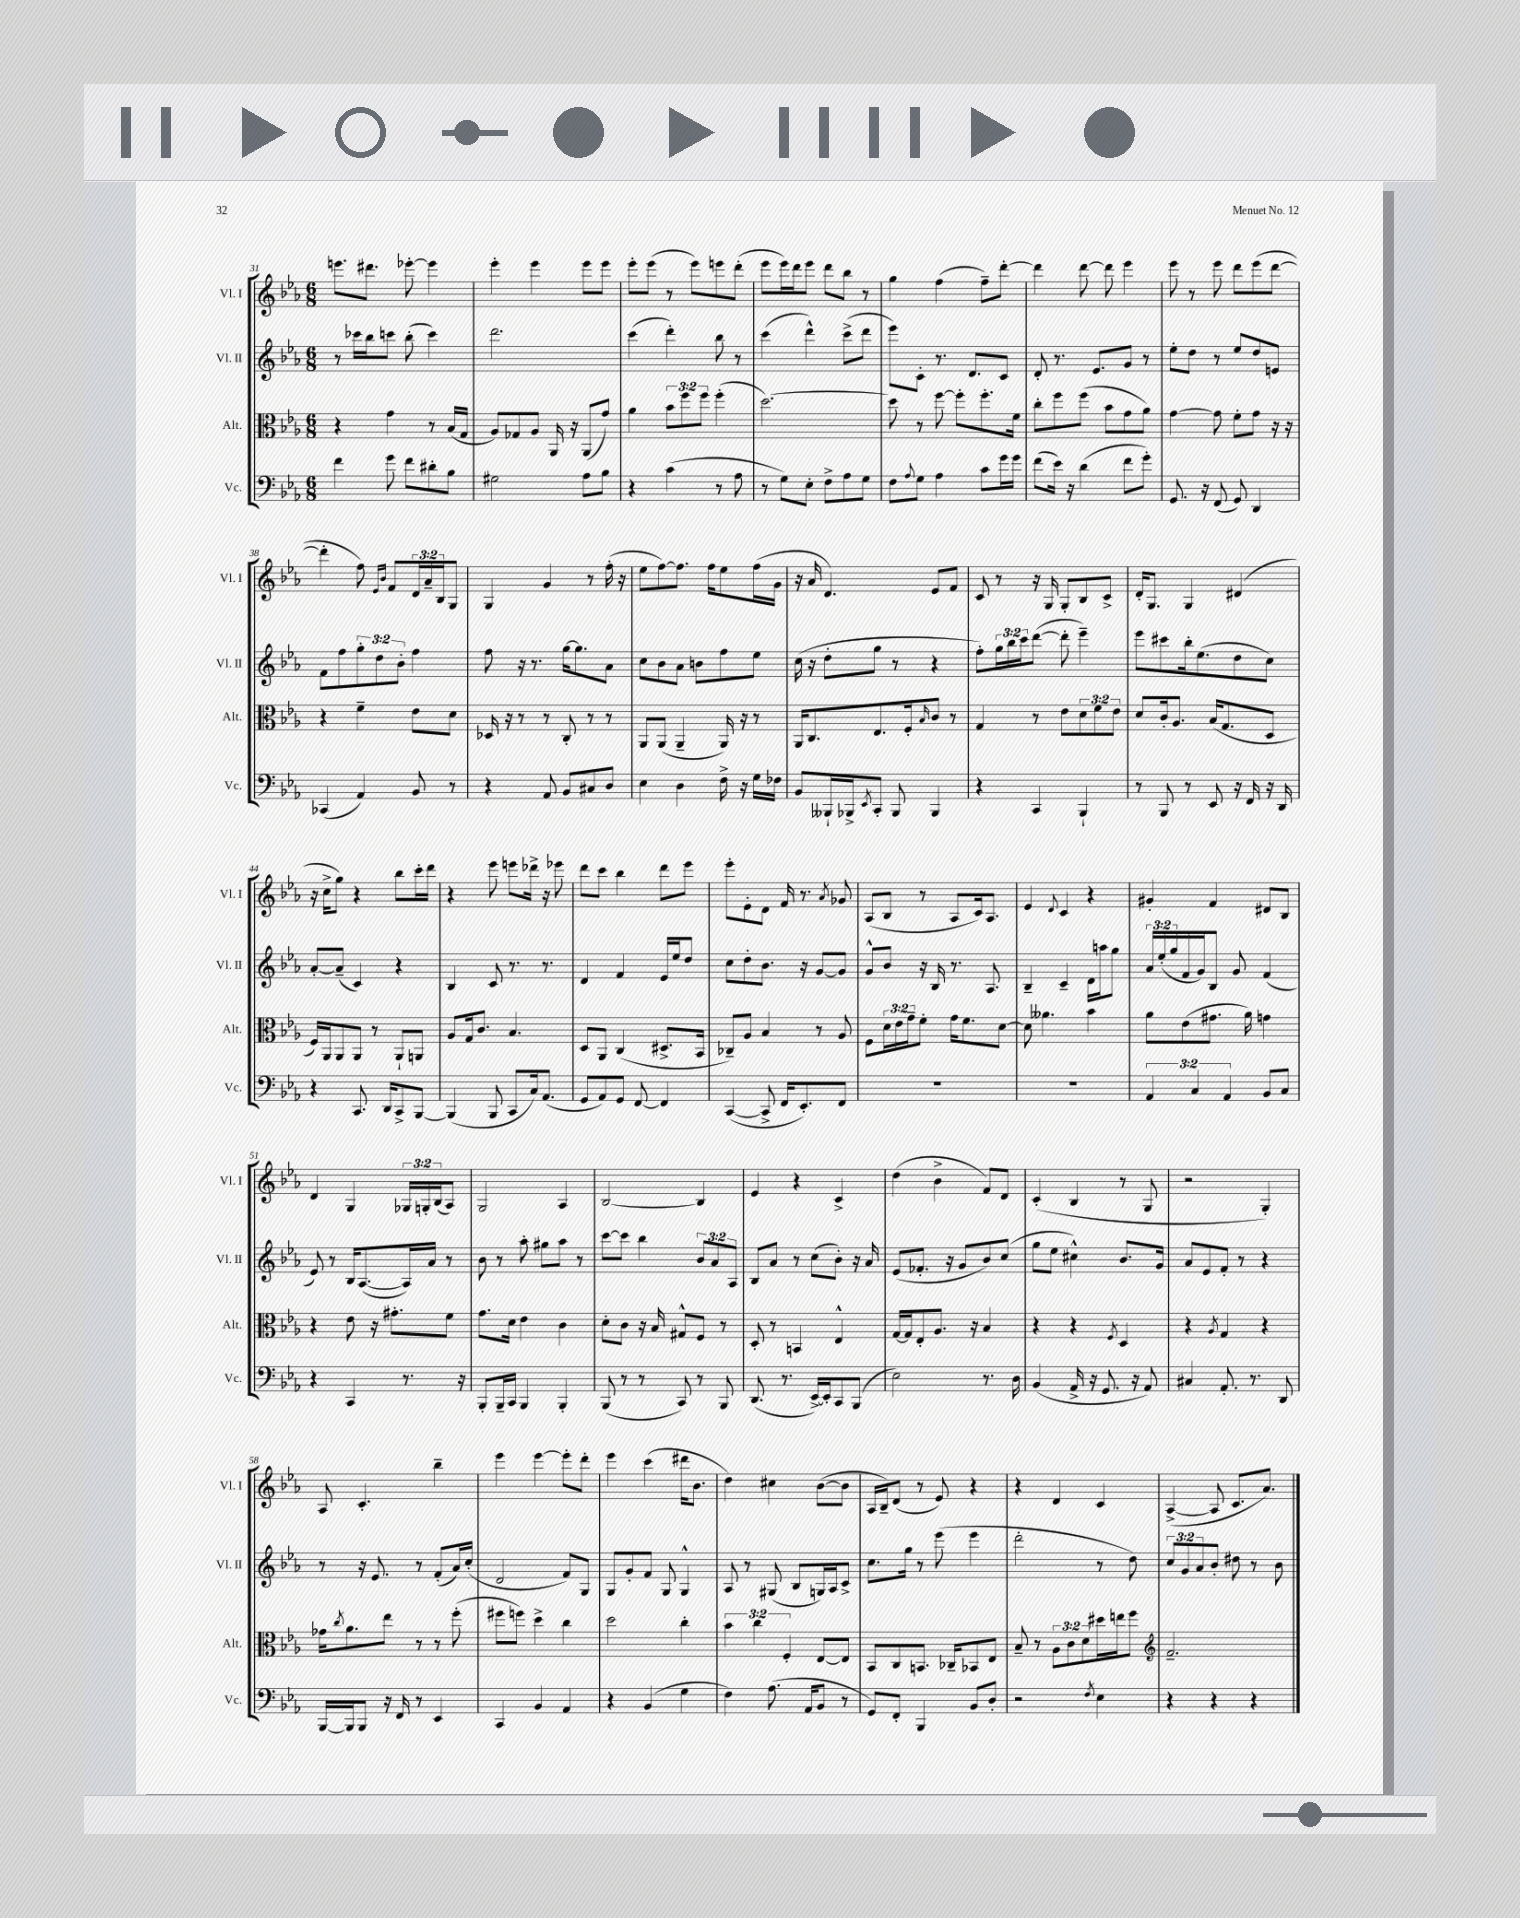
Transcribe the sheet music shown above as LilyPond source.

<<
\new StaffGroup <<
\new Staff = "s0" \with { instrumentName = "Vl. I" shortInstrumentName = "Vl. I" } {
    \clef treble \key ees \major \numericTimeSignature \time 6/8 \override Staff.TupletNumber.text = #tuplet-number::calc-fraction-text
    e'''8. dis'''8. ees'''8~-. ees'''4 |
    ees'''4-. ees'''4 ees'''8 ees'''8 |
    ees'''8-. ees'''8( r8 ees'''8) e'''8 d'''8-.( |
    ees'''8 ees'''16) d'''16 ees'''8 d'''8 bes''8 r8 |
    g''4 f''4( f''8--) d'''8~-. |
    d'''4 d'''8~ d'''8 ees'''4 |
    ees'''8 r8 ees'''8 d'''8 ees'''8( d'''8~ |
    d'''4-. f''8) \grace { ees'16 bes'16 } f'8 \tuplet 3/2 { d'16 aes'16-- bes16 } g8 |
    g4 g'4 r8 f''16-.( r16 |
    ees''8 f''8~) f''8. f''16 ees''8 f''16( g'16 |
    r16 aes'16 d'4.) ees'8 f'8 |
    c'8 r8 r16 g16 g8-. bes8 c'8-> |
    d'16-. g8. g4 dis'4( |
    r16 c''16-> g''8) r4 bes''8 c'''16-. d'''16 |
    r4 ees'''8 e'''8 des'''16-> r16 ees'''8 |
    d'''8 c'''8 bes''4 d'''8 ees'''8 |
    ees'''8-. ees'8-. d'8 f'16 r8. \acciaccatura { aes'8 } ges'8 |
    aes8( bes8 r8 aes8 c'16) aes8. |
    ees'4 \appoggiatura { d'8 } c'4 r4 |
    gis'4-. f'4 dis'8 bes8 |
    d'4 g4 \tuplet 3/2 { ges16 g16-. bes16( } aes8) |
    g2 aes4 |
    bes2~ bes4 |
    ees'4 r4 c'4-> |
    d''4( bes'4-> f'8) d'8 |
    c'4-.( bes4 r8 g8 |
    r2 g4-.) |
    aes8 c'4.-. bes''4-- |
    ees'''4 ees'''4~ ees'''8-. d'''8-. |
    ees'''4 c'''4( dis'''16 bes'8. |
    d''4) cis''4 bes'8~( bes'8 |
    aes16 bes16--) d'8( r8 ees'8) r4 |
    r4 d'4 c'4 |
    aes4~->( aes8 c'8. aes'8.) \bar "|." |
}
\new Staff = "s1" \with { instrumentName = "Vl. II" shortInstrumentName = "Vl. II" } {
    \clef treble \key ees \major \numericTimeSignature \time 6/8 \override Staff.TupletNumber.text = #tuplet-number::calc-fraction-text
    r8 ces'''16 bes''16 c'''8 bes''8-.( c'''4) |
    d'''2. |
    c'''4( d'''4-.) bes''8 r8 |
    c'''4( d'''4-^) c'''8->( d'''8 |
    ees'''8) c'8-. r8. d'8. c'8 |
    d'8-. r8. ees'8. g'8 r8 |
    ees''8-. d''8 r8 ees''8 d''8 e'8 |
    f'8 f''8 \tuplet 3/2 { g''8-. d''8 bes'8-. } f''4 |
    f''8 r16 r8. g''16~ g''8. aes'8 |
    c''8 bes'8 aes'8 b'8 f''8 ees''8 |
    c''16( r16 d''8-. g''8 r8 r4 |
    f''8-.) \tuplet 3/2 { g''16 bes''16 c'''16 } d'''8~( d'''8-. ees'''4--) |
    ees'''8 cis'''8 bes''16-. ees''8.( d''8 c''8) |
    aes'8~-. aes'8--( c'4) r4 |
    bes4 c'8 r8. r8. |
    d'4 f'4 ees'16 ees''16 d''8 |
    c''8 d''8-. bes'8. r16 g'8~ g'8 |
    g'8-^ bes'8 r16 bes16 r8. aes8. |
    bes4-- c'4-- d'16 a''16 g''8 |
    \tuplet 3/2 { aes'16 ees''16-.( g''16 } f'16 g'16) bes8 g'8 f'4( |
    ees'8) r8 bes16 aes8.~( aes16) aes'16 r8 |
    bes'8 r8 aes''8-. gis''8 aes''8 r8 |
    c'''8~ c'''8 bes''4 \tuplet 3/2 { bes'8 aes'8 aes8 } |
    bes8 aes'8 r8 c''8( bes'8-.) r16 aes'16 |
    ees'8( fes'8.-. r16 g'8 bes'8) c''8( |
    g''8 ees''8 cis''4-^) bes'8. g'16 |
    aes'8 ees'8 f'8-. r8 r4 |
    r8 r16 ees'8. r8 f'8-.( aes'16) c''16-.( |
    d'2 f'8) g8 |
    g8 g'8-. f'8 g8 g4-^ |
    aes8 r8 gis8( bes8 g16) aes16 c'8-> |
    c''8. g''16 r8 ees'''8( ees'''4 |
    d'''2-. r8 d''8) |
    \tuplet 3/2 { c''8 g'8 aes'8 } bes'8-. dis''8 r8 bes'8 \bar "|." |
}
\new Staff = "s2" \with { instrumentName = "Alt." shortInstrumentName = "Alt." } {
    \clef alto \key ees \major \numericTimeSignature \time 6/8 \override Staff.TupletNumber.text = #tuplet-number::calc-fraction-text
    r4 g'4 r8 bes16( g16 |
    aes8) ges8 aes8 aes,16 r16 aes,8( g'8) |
    aes'4 \tuplet 3/2 { bes'8 f''8 f''8 } f''4-.( |
    d''2.~) |
    d''8 r8 f''8~ f''8-. f''8.-. f'16 |
    c''8-. f''8 f''8( bes'8 g'8 aes'8) |
    g'4~ g'8 f'8-. g'8 r16 r16 |
    r4 f'4-- ees'8 d'8 |
    des16 r16 r8 r8 c8-. r8 r8 |
    aes,8 aes,8( aes,4-- aes,16) r16 r8 |
    aes,16 c8. ees8. f16-. \grace { bes16 } c'8 r8 |
    g4 r8 ees'8 \tuplet 3/2 { d'8 f'8 ees'8 } |
    d'8 c'16-. aes8. bes16( g8. d8 |
    f16) aes,16 aes,8 aes,8 r8 aes,8-! a,8 |
    aes8 g16 c'8. bes4. |
    d8 aes,8 c4( dis8.-> bes,16 |
    ces8--) aes8 bes4 r8 aes8 |
    f8 \tuplet 3/2 { d'16 ees'16 g'16-- } f'8-. g'16 f'8. d'8~ |
    d'8 aeses'4. bes'4 |
    aes'8 ees'8( gis'8. aes'16) g'4 |
    r4 ees'8 r16 gis'8.-. f'8 |
    g'8. d'16 ees'4 c'4 |
    d'8-. c'8 r16 bes16 gis8-^ f8 r8 |
    d8-. r8 b,4 ees4-^ |
    g16~ g16 ees8-. aes8. r16 bes4 |
    r4 r4 \acciaccatura { f8 } d4 |
    r4 \acciaccatura { aes8 } g4 r4 |
    ges'16 \acciaccatura { c''8 } aes'8. ees''8 r8 r8 f''8-.( |
    fis''8 f''8) d''4-> c''4 |
    d''2 c''4-. |
    \tuplet 3/2 { bes'4 c''4 f4-. } ees8~ ees8 |
    bes,8 c8 b,8. ces16-- bes,8 ees8 |
    bes8-- r8 \tuplet 3/2 { aes8 c'8 d'8 } dis''16 e''16 f''8 |
    \clef treble f'2.-- \bar "|." |
}
\new Staff = "s3" \with { instrumentName = "Vc." shortInstrumentName = "Vc." } {
    \clef bass \key ees \major \numericTimeSignature \time 6/8 \override Staff.TupletNumber.text = #tuplet-number::calc-fraction-text
    f'4 g'8 f'8 dis'8-. bes8 |
    gis2 aes8 bes8 |
    r4 c'4( r8 aes8 |
    r8 g8) ees8-. f8-> aes8 g8 |
    f8 \appoggiatura { aes8 } g8 aes4 c'8 g'16 g'16 |
    f'8( ees'16) r16 d'4( f'8 g'8-.) |
    g,8. r16 f,8( g,8) d,4 |
    ces,4( aes,4) bes,8 r8 |
    r4 aes,8 bes,8 cis8 d8 |
    ees4 d4 f16-> r16 g16 fes16 |
    bes,8 beses,,16-! bes,,16-> \acciaccatura { ees,8 } c,8-. bes,,8 bes,,4 |
    r4 c,4 bes,,4-! |
    r8 bes,,8 r8 ees,8 r16 f,16 r16 d,16 |
    r4 c,8. d,16 c,8-> bes,,8~ |
    bes,,4( bes,,8 c,8 c16) aes,8.( |
    g,8 aes,8) g,8 f,8~ f,4 |
    c,4~( c,8-> f,16 ees,8.-.) f,8 |
    R2. |
    R2. |
    \tuplet 3/2 { aes,4 c4 aes,4 } bes,8 c8 |
    r4 c,4 r8. r16 |
    bes,,8-. bes,,16-- c,16 bes,,4 bes,,4-. |
    bes,,8( r8 r8 c,8) r8 bes,,8 |
    d,8.( r8. ees,16~->) ees,16-. c,8 bes,,8( |
    ees2) r8. d16 |
    bes,4( aes,16-> r16 g,8. r16 aes,8) |
    cis4 aes,8.-. r8. d,8 |
    bes,,16~ bes,,16 bes,,8 r16 f,16 r8 ees,4 |
    c,4 bes,4 aes,4 |
    r4 bes,4( g4 |
    f4) aes8.( aes,16 bes,8 r8 |
    g,8) f,8-. bes,,4 bes,8 d8-. |
    r2 \acciaccatura { f8 } ees4 |
    r4 r4 r4 \bar "|." |
}
>>
>>
\layout { \context { \Score currentBarNumber = #31 } }
